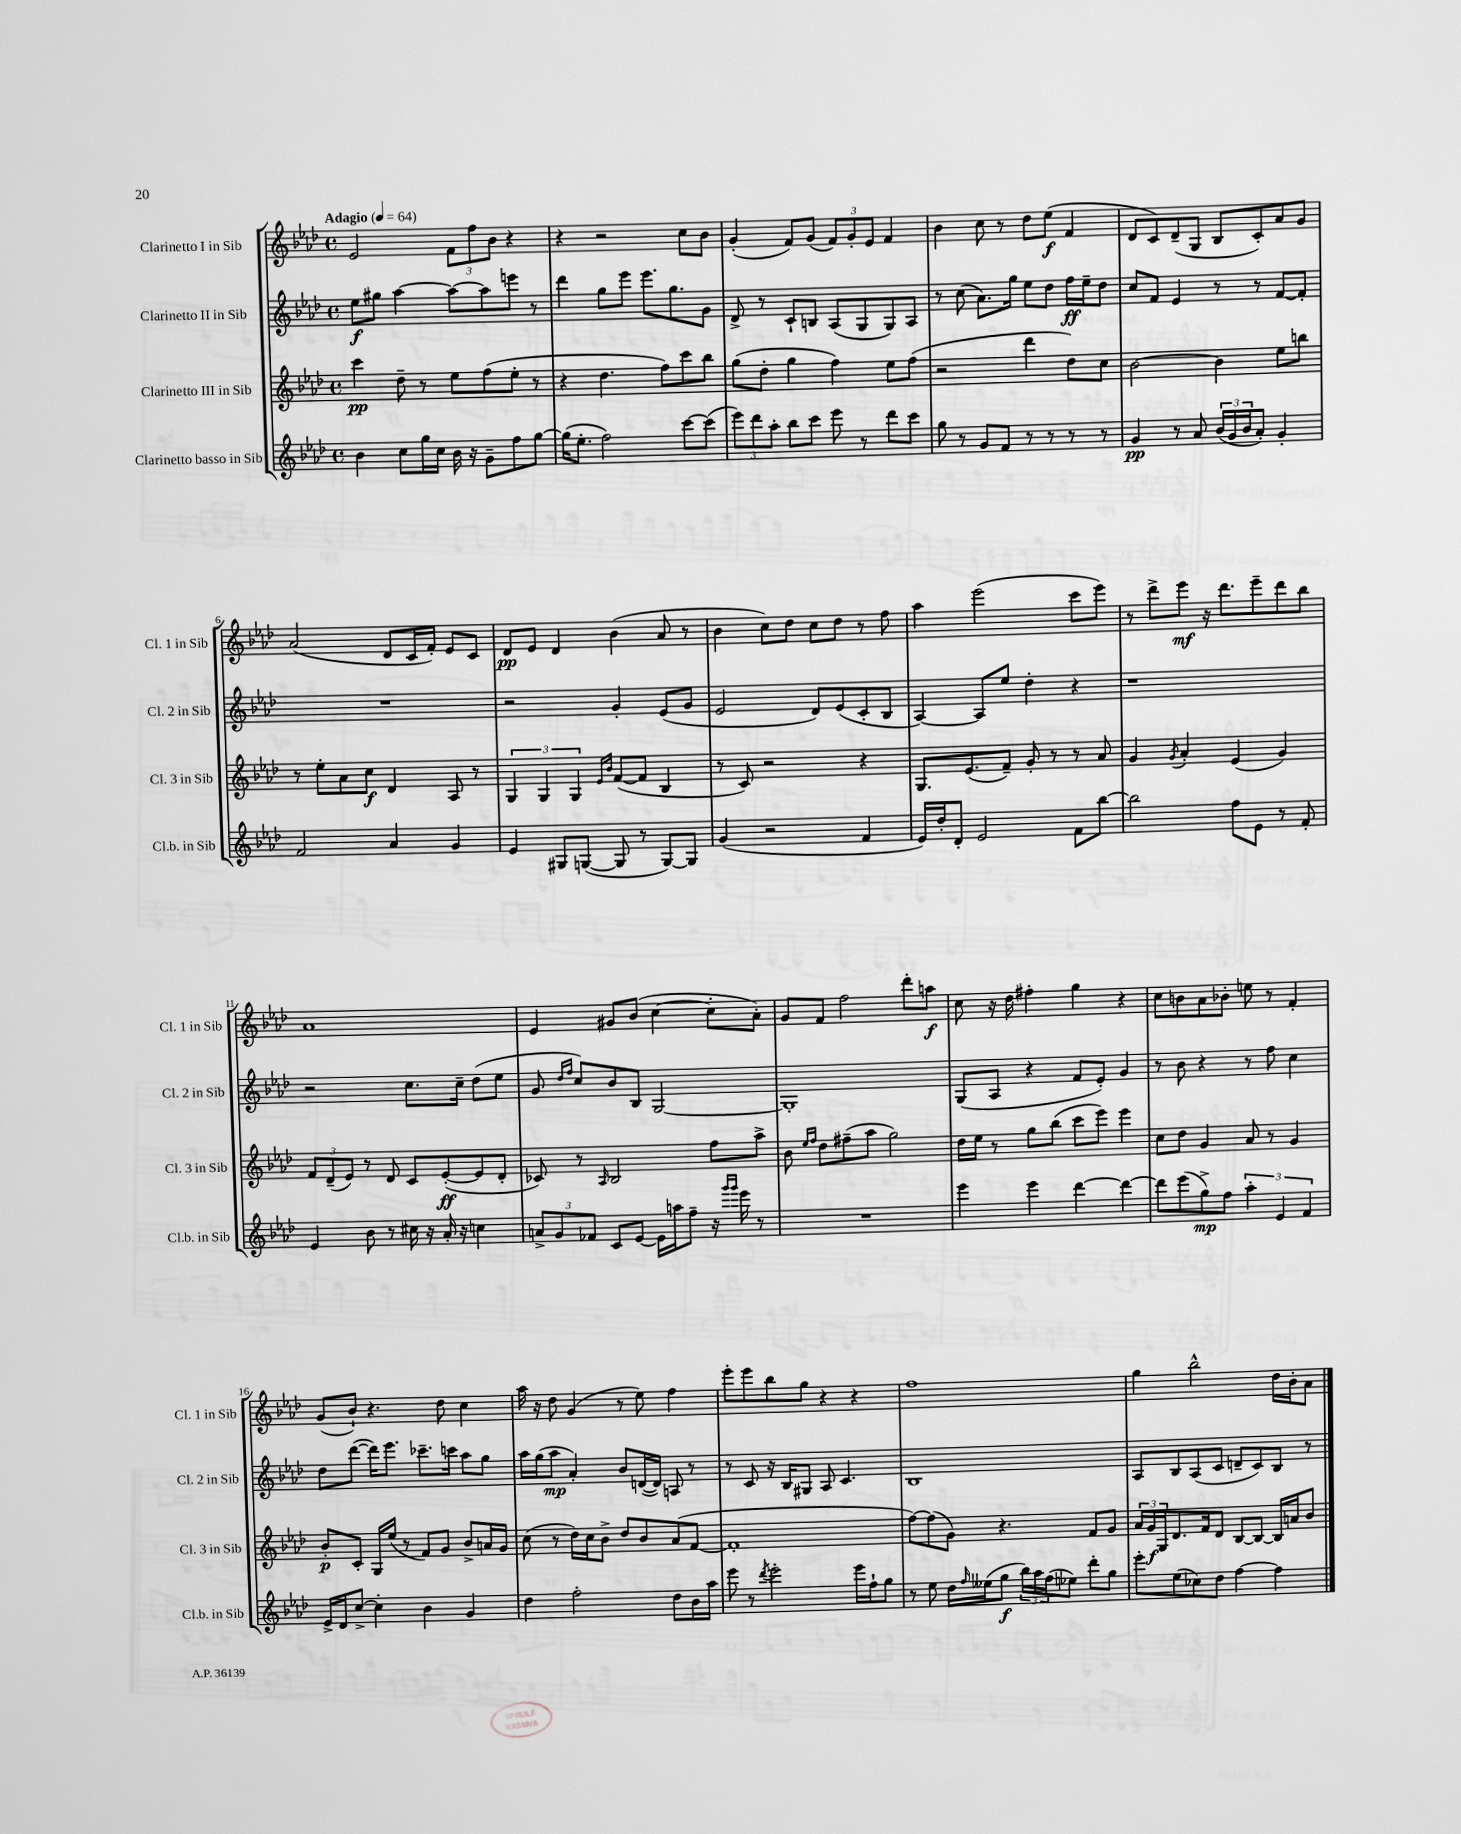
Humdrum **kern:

**kern	**kern	**kern	**kern
*staff4	*staff3	*staff2	*staff1
*clefG2	*clefG2	*clefG2	*clefG2
*k[b-e-a-d-]	*k[b-e-a-d-]	*k[b-e-a-d-]	*k[b-e-a-d-]
*M4/4	*M4/4	*M4/4	*M4/4
*met(c)	*met(c)	*met(c)	*met(c)
*MM64	*MM64	*MM64	*MM64
4b-	4ccc	8ee-	2e-
.	.	8gg#	.
8cc	8dd-~	[4aa-	.
16gg	8r	.	.
16cc	.	.	.
16b-	8ee-	8aa-_	12f
16r	.	.	.
.	.	.	12ff
8g~	(8ff	8aa-]	.
.	.	.	12b-
8ff	8ee-'	8eee	4r
[8gg	8r	8r	.
=	=	=	=
(16gg]	4r	4ddd-	4r
8.ee-'	.	.	.
2ff)	4.dd-	8gg	2r
.	.	8eee-	.
.	.	8.eee-	.
.	8ff)	.	.
.	.	8.gg	.
[8ccc	8ccc	.	8cc
(8ccc]	8bb-	8g	8b-
=	=	=	=
12eee-)	(8gg	8d-^	(4g'
12ddd-	.	.	.
.	8dd-'	8r	.
12aa-'	.	.	.
8bb-	4gg	8c`	8f)
8ccc	.	8B	(8g
8eee-	4ff)	(8A-	12f)
.	.	.	12g'
8r	.	8G	.
.	.	.	12e-
8ddd-	8ee-	8G)	4f
8ccc	(8ff	8A-	.
=	=	=	=
8gg	2r	8r	4b-
8r	.	(8cc	.
8g	.	8.a-)	8cc
8f	.	.	8r
.	.	16gg	.
8r	4ddd-	8ee-	8dd-
8r	.	8dd-	(8ee-
8r	8dd-)	16ff	4f
.	.	16ee-~	.
8r	8cc	8dd-	.
=	=	=	=
4g	[2b-	8cc	8d-
.	.	8f	8c)
8r	.	4e-	(8d-~
8a-	.	.	8G
(24b-	4b-]	8r	8B-
24g	.	.	.
24b-	.	.	.
8a-')	.	8r	8c')
4g'	8ee-	[8f	8a-
.	8bb	8f']	8g
=	=	=	=
2f	8r	1r	(2a-
.	8ee-'	.	.
.	8a-	.	.
.	8cc	.	.
4a-	4d-	.	8d-
.	.	.	16c
.	.	.	16f')
4g	8A-	.	8e-
.	8r	.	8c
=	=	=	=
4e-	6G	2r	8d-
.	.	.	8e-
.	6G	.	.
8G#	.	.	4d-
.	6G	.	.
([8G	.	.	.
.	16qqe-	.	.
.	16qqb-	.	.
8G]	([8f	4g'	(4b-
8r	8f]	.	.
[8G)	4B-	(8e-	8a-
8G]	.	8g	8r
=	=	=	=
(4g	8r	2e-	4b-
.	8c)	.	.
2r	2r	.	8cc)
.	.	.	8dd-
.	.	8d-)	8cc
.	.	(8e-	8dd-
4f	4r	8c'	8r
.	.	8B-	8ff
=	=	=	=
16e-)	8.G	[4A-)	4aa-
16dd-'	.	.	.
8d-'	.	.	.
.	(8.e-	.	.
2e-	.	8A-]	(2eee-
.	8f~)	8ee-	.
.	8g'	4dd-'	.
.	8r	.	.
8f	8r	4r	8ccc
[8bb-	8a-	.	8eee-)
=	=	=	=
2bb-]	4g	1r	8r
.	.	.	8ddd-^
.	8qg	.	.
.	4a-'	.	8eee-
.	.	.	16r
.	.	.	8.ddd-
8ff	(4e-	.	.
8e-	.	.	8eee-~
8r	4g)	.	8ddd-
8f'	.	.	8bb-
=	=	=	=
4e-	12f	2r	1a-
.	(12d-~	.	.
.	12e-)	.	.
8b-	8r	.	.
8r	8d-	.	.
16cc#	8c	8.cc	.
16r	.	.	.
16a-'	([8e-'	.	.
16r	.	16cc~	.
4cc	8e-]	(8dd-	.
.	8d-'	8ee-	.
=	=	=	=
12a^	8c-)	8g	4e-
12g	.	.	.
.	.	16qqdd-	.
.	.	16qqff	.
.	8r	8cc)	.
12f-	.	.	.
.	16qqA-	.	.
8c	2B-	8b-	8g#
[8e-	.	8B-	(8b-
16e-]	.	[2G	[4cc
16aa	.	.	.
8ff~	.	.	.
16r	8ff	.	8cc']
16qqggg	.	.	.
16qqggg	.	.	.
16eee-	.	.	.
8r	8aa-^	.	8a-')
=	=	=	=
1r	8b-	1G']	8g
.	16qqee-	.	.
.	16qqff	.	.
.	8dd-	.	8f
.	(8ff#~	.	2ff
.	8aa-	.	.
.	2gg)	.	.
.	.	.	8ddd-'
.	.	.	8aa
=	=	=	=
4eee-	16dd-	(8G	8cc
.	16ee-	.	.
.	8r	8A-	16r
.	.	.	16dd-
4eee-	8gg	4r	4ff#'
.	(8bb-	.	.
[4ddd-	8ccc	8f	4gg
.	8eee-)	8e-')	.
4ddd-_	4eee-	4g	4r
=	=	=	=
8ddd-]	8cc	8r	8cc
(8eee-	8dd-	8b-	8b
8gg^)	4g	4r	8a-
8ff	.	.	8b-'
6aa-'	8a-	8r	8ee
.	8r	8ff	8r
6e-	.	.	.
.	4g	4cc	4f'
6f	.	.	.
=	=	=	=
16e-^	8b-'	8dd-	(8g
16d-	.	.	.
[8cc^	8c'	([8ddd-	8b-`)
4cc']	16G	16ddd-])	4.r
.	(16ee-	8.eee-	.
.	8r	.	.
4b-	8f)	8.ccc-~	.
.	8g	.	8dd-
.	.	16ccc	.
4g	8b-^	8aa-	4cc
.	16a	8gg	.
.	16g	.	.
=	=	=	=
4dd-	(8cc	16aa-	16aa-
.	.	(16gg	16r
.	8r	8aa-	8dd-
2ff'	16dd-)	4a-')	(4g
.	16cc	.	.
.	8b-^	.	.
.	8dd-	8b-	8r
.	8b-	([16d	8ee-)
.	.	16d])	.
8dd-	(8a-	8A	4ff
16b-	[8f	8r	.
16aa-	.	.	.
=	=	=	=
8eee-	1f']	8r	8eee-'
8r	.	8c	8eee-
8qddd-	.	.	.
2eee-'	.	16r	8bb-
.	.	16B-	.
.	.	8G#	8gg
.	.	8A-	4r
.	.	4.c	.
16eee-	.	.	4r
16ff`	.	.	.
8gg	.	.	.
=	=	=	=
8r	[8ff)	1B-	1ff
8ee-	(8ff]	.	.
16dd-	8g)	.	.
16qqff	.	.	.
(16ee--	.	.	.
8gg	4.r	.	.
24bb-)	.	.	.
24aa-	.	.	.
(24ff	.	.	.
8ee-)	.	.	.
8ddd-'	8f	.	.
8gg	8g	.	.
=	=	=	=
8eee-'	24a-	8A-	4gg
.	24g	.	.
.	24G	.	.
(8ee-	8.d-	8B-	.
8cc-)	.	(8A-	2bb-^^
.	16f	.	.
8dd-	8d-	8c	.
[4ff	[8B-	8d~	.
.	8B-_	8c)	.
4ff]	16B-]	8B-	16dd-
.	16a	.	16b-'
.	8b-	8r	8a-
==	==	==	==
*-	*-	*-	*-
